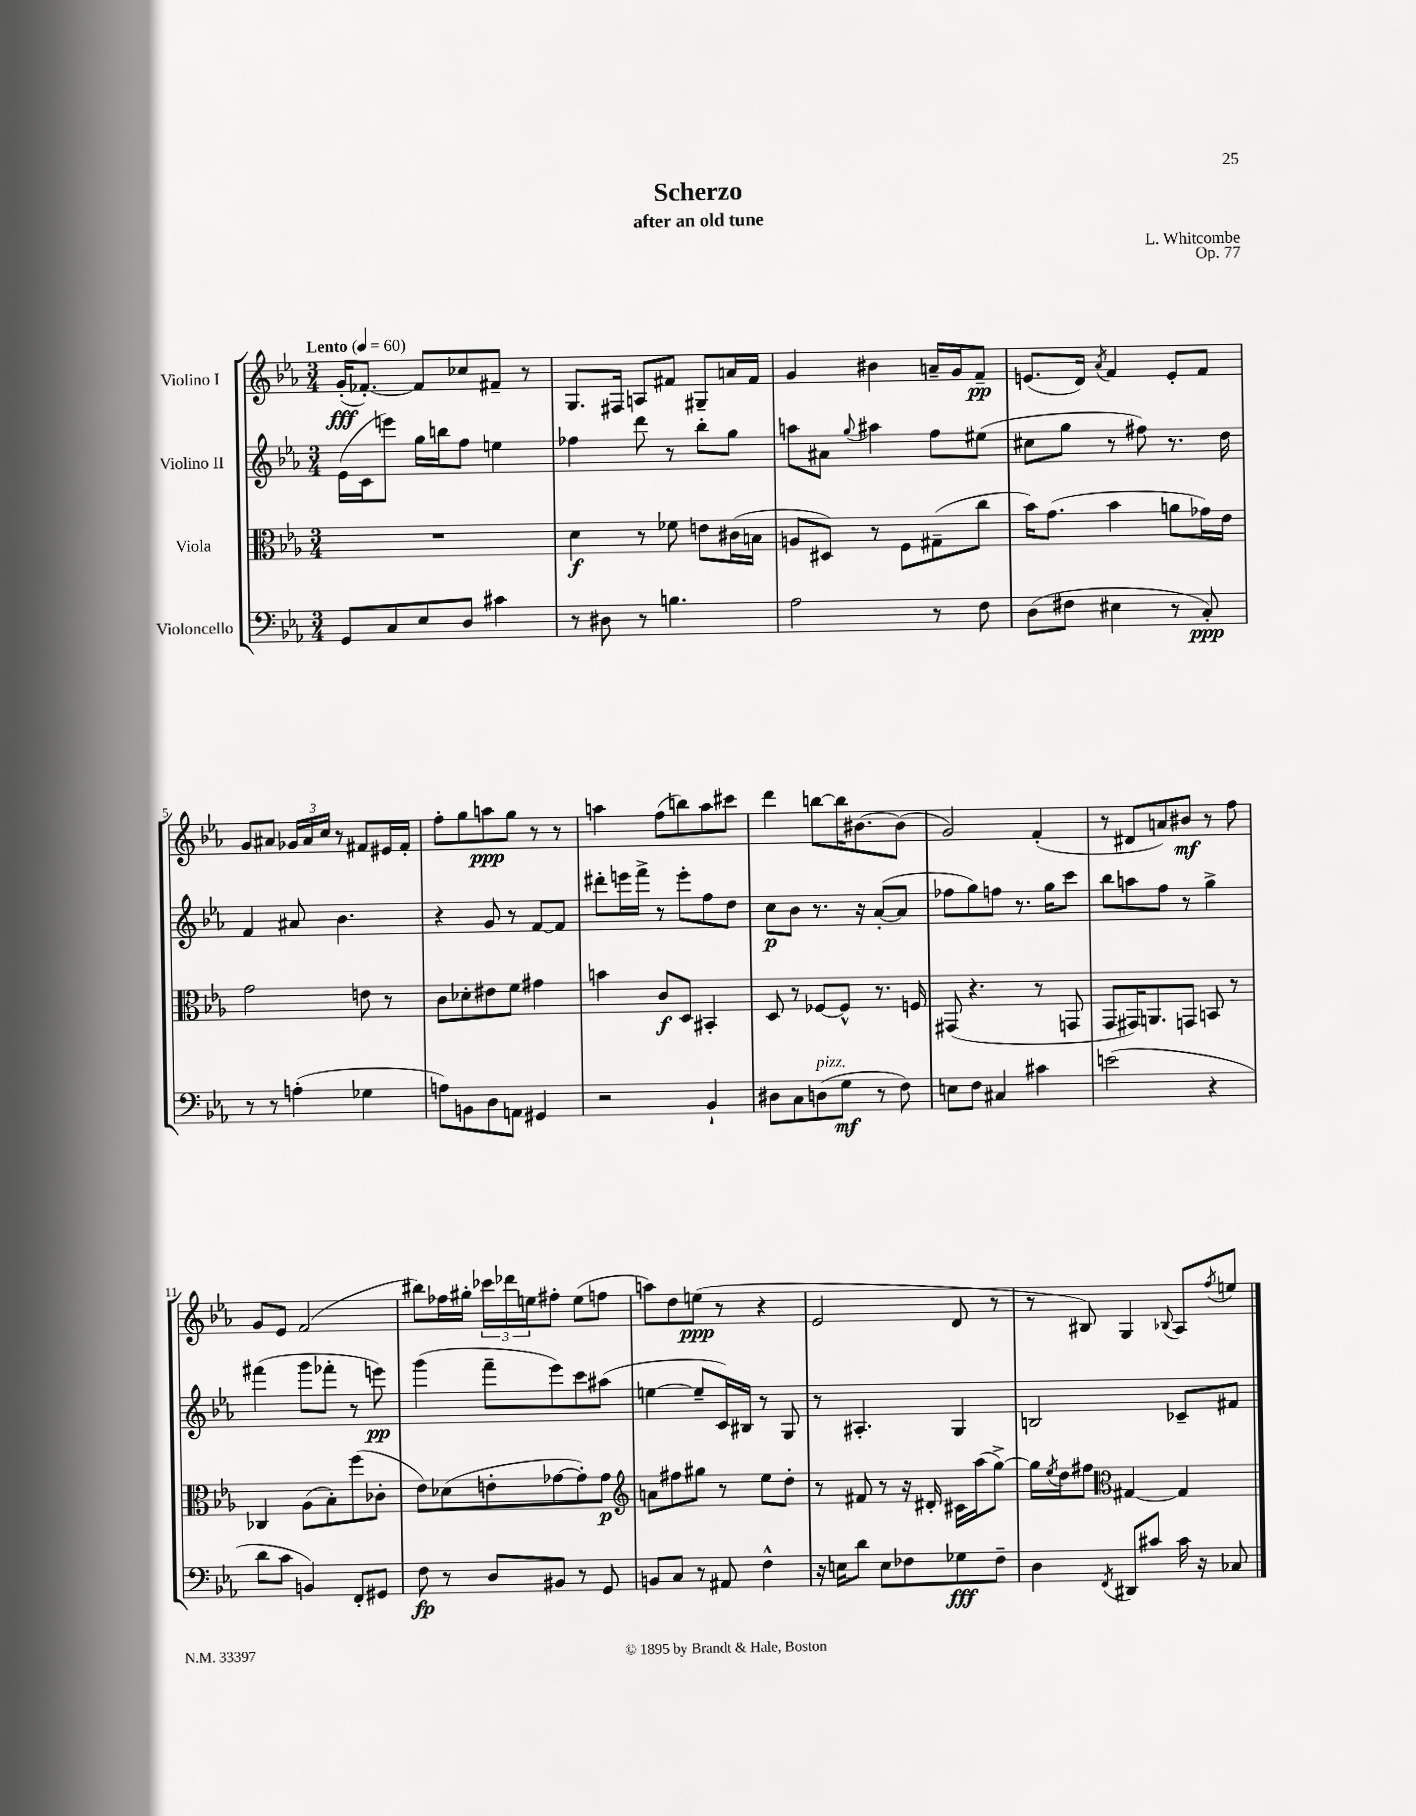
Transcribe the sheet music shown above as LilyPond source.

\header { title = "Scherzo" composer = "L. Whitcombe" subtitle = "after an old tune" opus = "Op. 77" }
<<
\new StaffGroup <<
\new Staff = "s0" \with { instrumentName = "Violino I" } {
    \clef treble \key ees \major \numericTimeSignature \time 3/4 \tempo "Lento" 4 = 60
    g'16-.\fff( fes'8.~-.) fes'8 ces''8 fis'8-- r8 |
    g8. fis16 a8 fis'8 gis8-- a'16 fis'16 |
    g'4 bis'4 a'16-- g'16 f'8--\pp |
    e'8.( d'16) \acciaccatura { aes'8 } f'4 e'8-. f'8 |
    g'8 ais'8 \tuplet 3/2 { ges'16 ais'16 c''16 } r8 fis'8 eis'16 fis'16-. |
    f''8-. g''8 a''8\ppp g''8 r8 r8 |
    a''4 f''8( b''8) a''8 cis'''8 |
    d'''4 b''8~ b''16 bis'8.~ bis'8( |
    g'2) f'4-.( |
    r8 dis'8 a'8) bis'8\mf r8 f''8 |
    g'8 ees'8 f'2( |
    bis''8) fes''16 gis''16-. \tuplet 3/2 { ces'''16 des'''16 e''16 } fis''8-. e''8( f''8 |
    a''8) d''8 e''8\ppp( r8 r4 |
    ees'2 d'8 r8 |
    r8 bis8) g4 \appoggiatura { bes8 } aes8 \acciaccatura { f''8 } e''8 \bar "|." |
}
\new Staff = "s1" \with { instrumentName = "Violino II" } {
    \clef treble \key ees \major \numericTimeSignature \time 3/4
    ees'16( c'16 e'''8) g''16 b''16 f''8 e''4 |
    fes''4 d'''8 r8 bes''8-. g''8 |
    a''8 ais'8 \appoggiatura { g''8 } ais''4 f''8 eis''8( |
    cis''8 g''8 r8 fis''8) r8. d''16 |
    f'4 ais'8 bes'4. |
    r4 g'8 r8 f'8~ f'8 |
    dis'''8-. e'''16 f'''16-> r8 e'''8-. f''8 d''8 |
    c''8\p bes'8 r8. r16 aes'8~-.( aes'8 |
    fes''8 g''8) f''8 r8. g''16 c'''8 |
    bes''8 a''8 f''8 r8 g''4-> |
    fis'''4( g'''8 fes'''8-. r8 e'''8\pp) |
    g'''4( f'''8-- ees'''8) c'''8 ais''8( |
    e''4~ e''8-- c'16) bis16 r8 g8 |
    r8 ais4.-. g4 |
    b2 ces'8-- fis'8 \bar "|." |
}
\new Staff = "s2" \with { instrumentName = "Viola" } {
    \clef alto \key ees \major \numericTimeSignature \time 3/4
    R2. |
    d'4\f r8 fes'8 e'8 cis'16( b16 |
    a8 dis8) r8 f8 gis8--( c''8 |
    bes'16) g'8.( bes'4 a'8 ges'16) ees'16 |
    g'2 e'8 r8 |
    c'8 des'8-. eis'8 f'8 gis'4 |
    b'4 c'8\f d8 bis,4-. |
    d8 r8 fes8~ fes8-^ r8. f16 |
    gis,8( r4. r8 g,8 |
    g,8 gis,16) a,8. g,8 b,8 r8 |
    ces4 aes8( bes8-.) f''8( ces'8-. |
    ees'8) des'8( e'8-. ges'8~ ges'8-.) ges'8\p |
    \clef treble a'8 fis''8 gis''8 r8 ees''8 d''8-. |
    r8 fis'8 r8 r16 dis'16-. cis'16 aes''16( g''8~->) |
    g''16 \acciaccatura { ees''8 } d''16 fis''8 \clef alto gis4~ gis4 \bar "|." |
}
\new Staff = "s3" \with { instrumentName = "Violoncello" } {
    \clef bass \key ees \major \numericTimeSignature \time 3/4
    g,8 c8 ees8 d8 cis'4 |
    r8 dis8 r8 b4. |
    aes2 r8 f8 |
    d8( fis8 eis4 r8 c8-.\ppp) |
    r8 r8 a4-.( ges4 |
    a8) b,8 d8 a,8 gis,4 |
    r2 bes,4-! |
    dis8 c8 d8^\markup { \italic "pizz." }( g8\mf r8 f8) |
    e8 f8 cis4 cis'4 |
    e'2( r4 |
    d'8 c'8 b,4) f,8-. gis,8 |
    f8\fp r8 d8 bis,8 r8 g,8 |
    b,8 c8 r8 ais,8 f4-^ |
    r16 e16 d'8 e8 fes8 ges8\fff fes8-- |
    d4 \acciaccatura { f,8 } dis,8 cis'8 cis'16 r16 ces8 \bar "|." |
}
>>
>>
